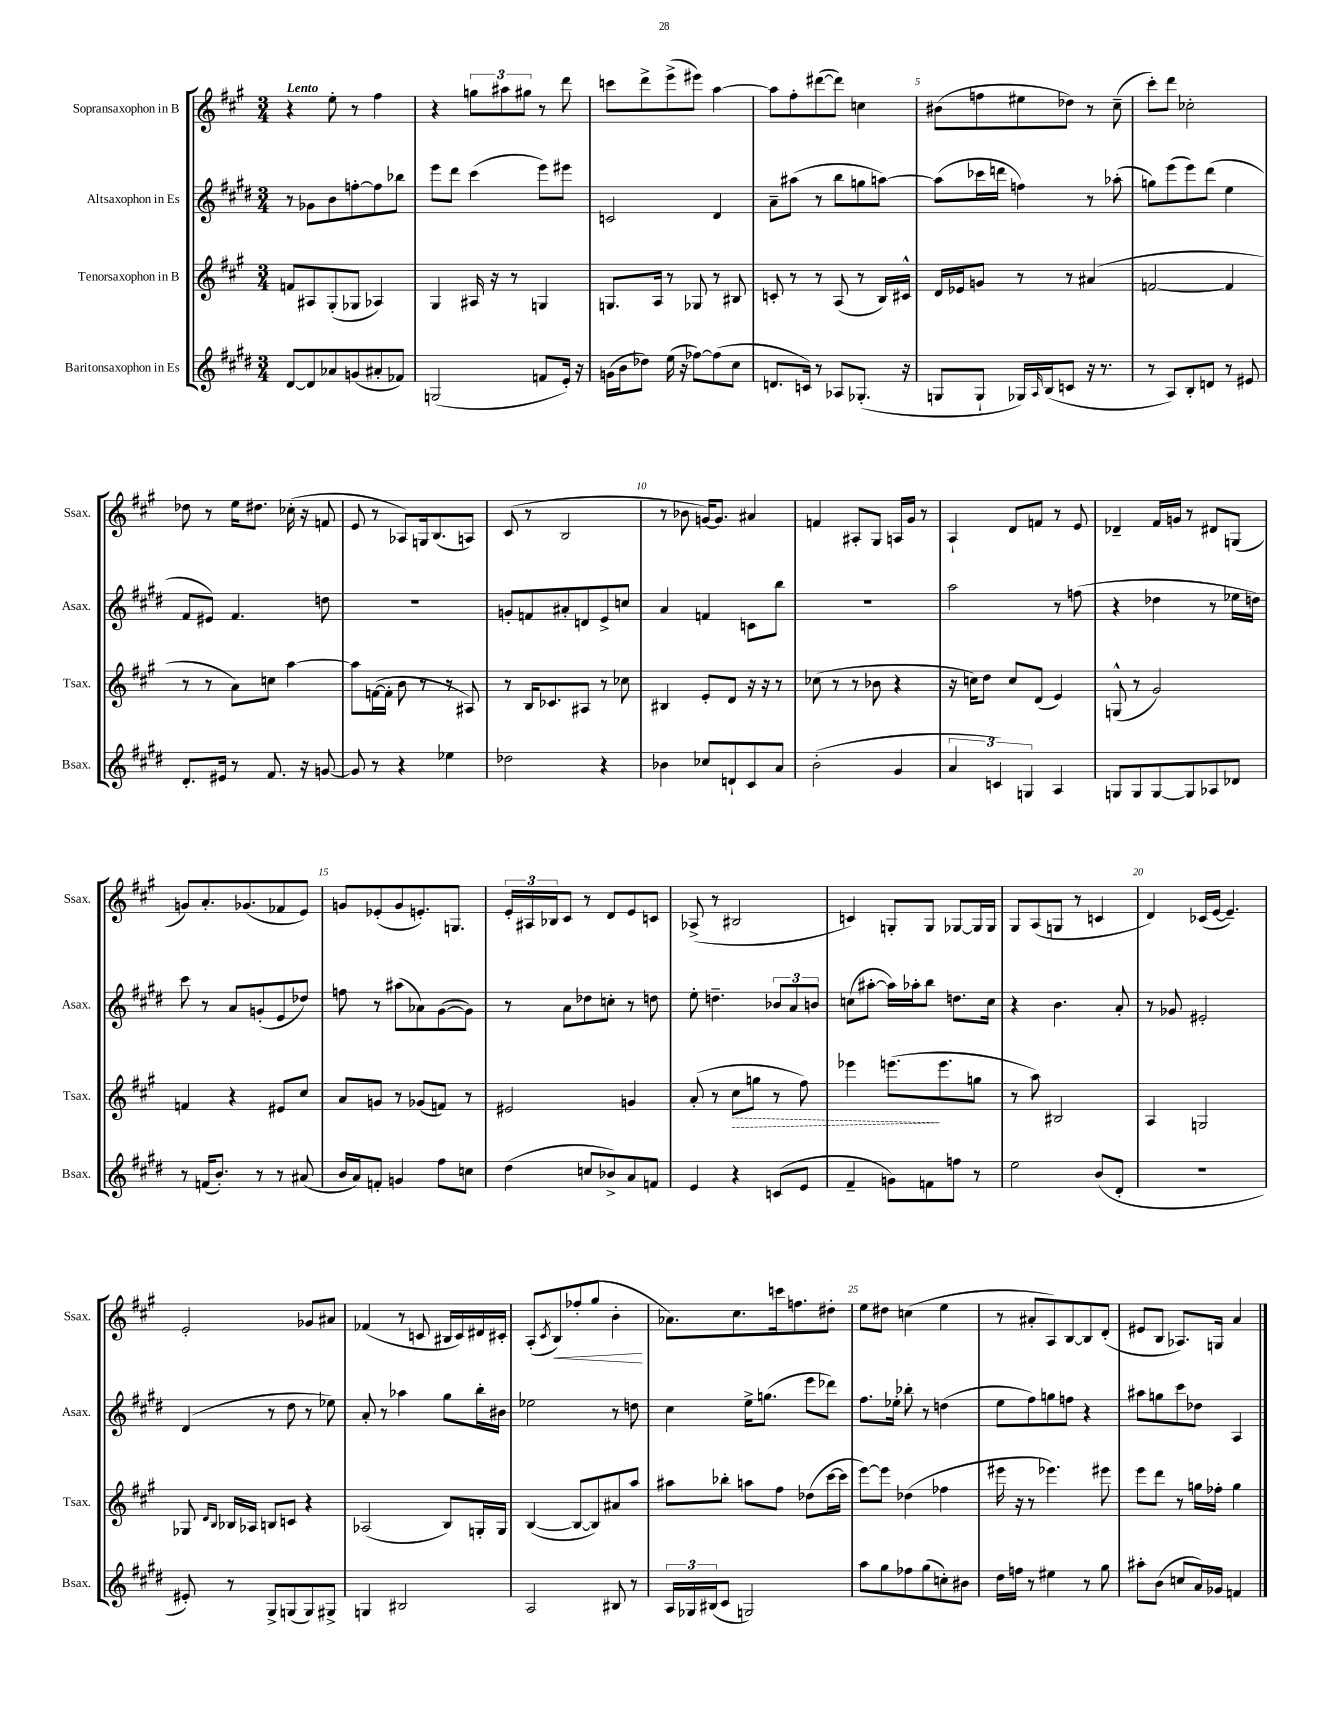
<<
\new StaffGroup <<
\new Staff = "s0" \with { instrumentName = "Sopransaxophon in B" shortInstrumentName = "Ssax." } {
    \clef treble \key a \major \numericTimeSignature \time 3/4 \tempo "Lento"
    r4 e''8-. r8 fis''4 |
    r4 \tuplet 3/2 { g''8 ais''8 gis''8 } r8 d'''8 |
    c'''8 d'''8-> e'''8->( eis'''8) a''4~ |
    a''8 fis''8-. dis'''8~( dis'''8) c''4 |
    bis'8( f''8 eis''8 des''8) r8 cis''8--( |
    cis'''8-.) d'''8 ces''2-. |
    des''8 r8 e''16 dis''8. ces''16-.( r16 f'8 |
    e'8 r8 aes8) g16 b8.( a8) |
    cis'8( r8 b2 |
    r8 bes'8 g'16~) g'8. ais'4 |
    f'4 ais8-. gis8 a16 gis'16 r8 |
    a4-! d'8 f'8 r8 e'8 |
    des'4-- fis'16 g'16 r8 dis'8 g8( |
    g'8) a'8.-. ges'8.( fes'8 e'8) |
    g'8 ees'8-.( g'8 e'8.-.) g8. |
    \tuplet 3/2 { e'16-. ais16 bes16 } cis'8 r8 d'8 e'8 c'8 |
    aes8->( r8 bis2 |
    c'4) g8-. g8 ges8~ ges16 ges16 |
    gis8 a8( g8 r8 c'4 |
    d'4) ces'16( e'16~ e'4.--) |
    e'2-. ges'8 ais'8 |
    fes'4( r8 c'8 bis16 c'16) dis'16 cis'16-. |
    a8-.( \acciaccatura { cis'8 } b8\<) fes''8-.( gis''8 b'4-.\! |
    aes'8.) cis''8. c'''16 f''8. dis''8-. |
    e''8 dis''8 c''4( e''4 |
    r8 ais'8-. a8) b8~ b8 d'8-.( |
    eis'8 b8 aes8.) g16 a'4 \bar "|." |
}
\new Staff = "s1" \with { instrumentName = "Altsaxophon in Es" shortInstrumentName = "Asax." } {
    \clef treble \key e \major \numericTimeSignature \time 3/4
    r8 ges'8 b'8 f''8~-. f''8 bes''8 |
    e'''8 dis'''8 cis'''4( e'''8) eis'''8 |
    c'2 dis'4 |
    a'8-- ais''8( r8 b''8 g''8 a''8~) |
    a''8( ces'''16 d'''16 f''4) r8 aes''8-.( |
    g''8) e'''8( e'''8) dis'''8( e''4 |
    fis'8 eis'8) fis'4. d''8 |
    R2. |
    g'8-. f'8 ais'8-. d'8 e'8-> c''8 |
    a'4 f'4 c'8 b''8 |
    R2. |
    a''2 r8 f''8( |
    r4 des''4 r8 ees''16 d''16) |
    cis'''8 r8 a'8 g'8-.( e'8 des''8) |
    f''8 r8 ais''8( aes'8) gis'8~( gis'8) |
    r8 a'8 des''8 c''8-. r8 d''8 |
    e''8-. d''4.-- \tuplet 3/2 { bes'8 a'8 b'8 } |
    c''8( ais''8~-. ais''16) aes''16-. b''8 d''8. c''16 |
    r4 b'4. a'8-. |
    r8 ges'8 eis'2-. |
    dis'4( r8 dis''8 r8 ees''8) |
    a'8-. r8 aes''4 gis''8 b''16-. bis'16 |
    ees''2 r8 d''8 |
    cis''4 e''16-> g''8.( e'''8 des'''8) |
    fis''8. ees''16-. bes''8-. r8 d''4( |
    e''8 fis''8) g''8 f''8 r4 |
    ais''8 g''8 cis'''8 des''8 a4 \bar "|." |
}
\new Staff = "s2" \with { instrumentName = "Tenorsaxophon in B" shortInstrumentName = "Tsax." } {
    \clef treble \key a \major \numericTimeSignature \time 3/4
    f'8 ais8 gis8-.( ges8 aes4) |
    gis4 ais16 r16 r8 g4 |
    g8. a16 r8 ges8 r8 bis8 |
    c'8-. r8 r8 a8( r8 b16) cis'16-^ |
    d'16 ees'16 g'8 r8 r8 ais'4( |
    f'2~ f'4 |
    r8 r8 a'8) c''8 a''4~ |
    a''8 f'16~( f'16-. b'8 r8 r8 ais8) |
    r8 b16 ces'8. ais8 r8 ces''8 |
    bis4 e'8-. d'8 r16 r16 r8 |
    ces''8( r8 r8 bes'8 r4 |
    r16 c''16) d''8 c''8 d'8( e'4) |
    g8-^( r8 gis'2) |
    f'4 r4 eis'8 cis''8 |
    a'8 g'8 r8 ges'8( f'8) r8 |
    eis'2 g'4 |
    a'8-.( r8 \once \override Hairpin.style = #'dashed-line cis''8\> g''8 r8 fis''8) |
    ees'''4 e'''8.\!( e'''8. g''8 |
    r8 a''8) bis2 |
    a4 g2 |
    ges8 \grace { d'16 b16 } bes16 aes16 b8 c'8 r4 |
    aes2( b8) g16-. g16 |
    b4~( b8~ b8) ais'8 a''8 |
    ais''8 bes''8-. a''8 fis''8 des''8( cis'''16~ cis'''16 |
    e'''8~) e'''8 des''4( fes''4 |
    eis'''16 r16 r8 ees'''4.) eis'''8 |
    e'''8 d'''8 r8 g''16 fes''16-. g''4 \bar "|." |
}
\new Staff = "s3" \with { instrumentName = "Baritonsaxophon in Es" shortInstrumentName = "Bsax." } {
    \clef treble \key e \major \numericTimeSignature \time 3/4
    dis'8~ dis'8 aes'8 g'8( ais'8-. fes'8) |
    g2( f'8 e'16-.) r16 |
    g'16( b'16 des''8) e''16( r16 fes''8~) fes''8( cis''8 |
    d'8. c'16) r8 aes8 ges8.-.( r16 |
    g8 g8-! ges16) \grace { a16 } b16( c'8 r16 r8. |
    r8 a8) b8-. d'8 r8 eis'8 |
    dis'8.-. eis'16 r8 fis'8. r16 g'8~ |
    g'8 r8 r4 ees''4 |
    des''2 r4 |
    bes'4 ces''8 d'8-! cis'8 a'8 |
    b'2-.( gis'4 |
    \tuplet 3/2 { a'4 c'4) g4 } a4 |
    g8 g8 g8~ g8 aes8 des'8 |
    r8 f'16( b'8.-.) r8 r8 ais'8( |
    b'16 a'16) f'8-. g'4 fis''8 c''8 |
    dis''4( c''8 bes'8->) a'8 f'8 |
    e'4 r4 c'8( e'8 |
    fis'4-- g'8) f'8 f''8 r8 |
    e''2 b'8( dis'8-. |
    R2. |
    eis'8-.) r8 gis8-> g8( g8) gis8-> |
    g4 bis2 |
    a2 bis8 r8 |
    \tuplet 3/2 { a16 ges16 bis16( } cis'8 g2) |
    a''8 gis''8 fes''8 gis''8( c''8-.) bis'8 |
    dis''16 f''16 r8 eis''4 r8 gis''8 |
    ais''8-. b'8( c''8 a'16) ges'16 f'4 \bar "|." |
}
>>
>>
\layout { \context { \Score \override BarNumber.break-visibility = ##(#f #t #t) barNumberVisibility = #(every-nth-bar-number-visible 5) } }
